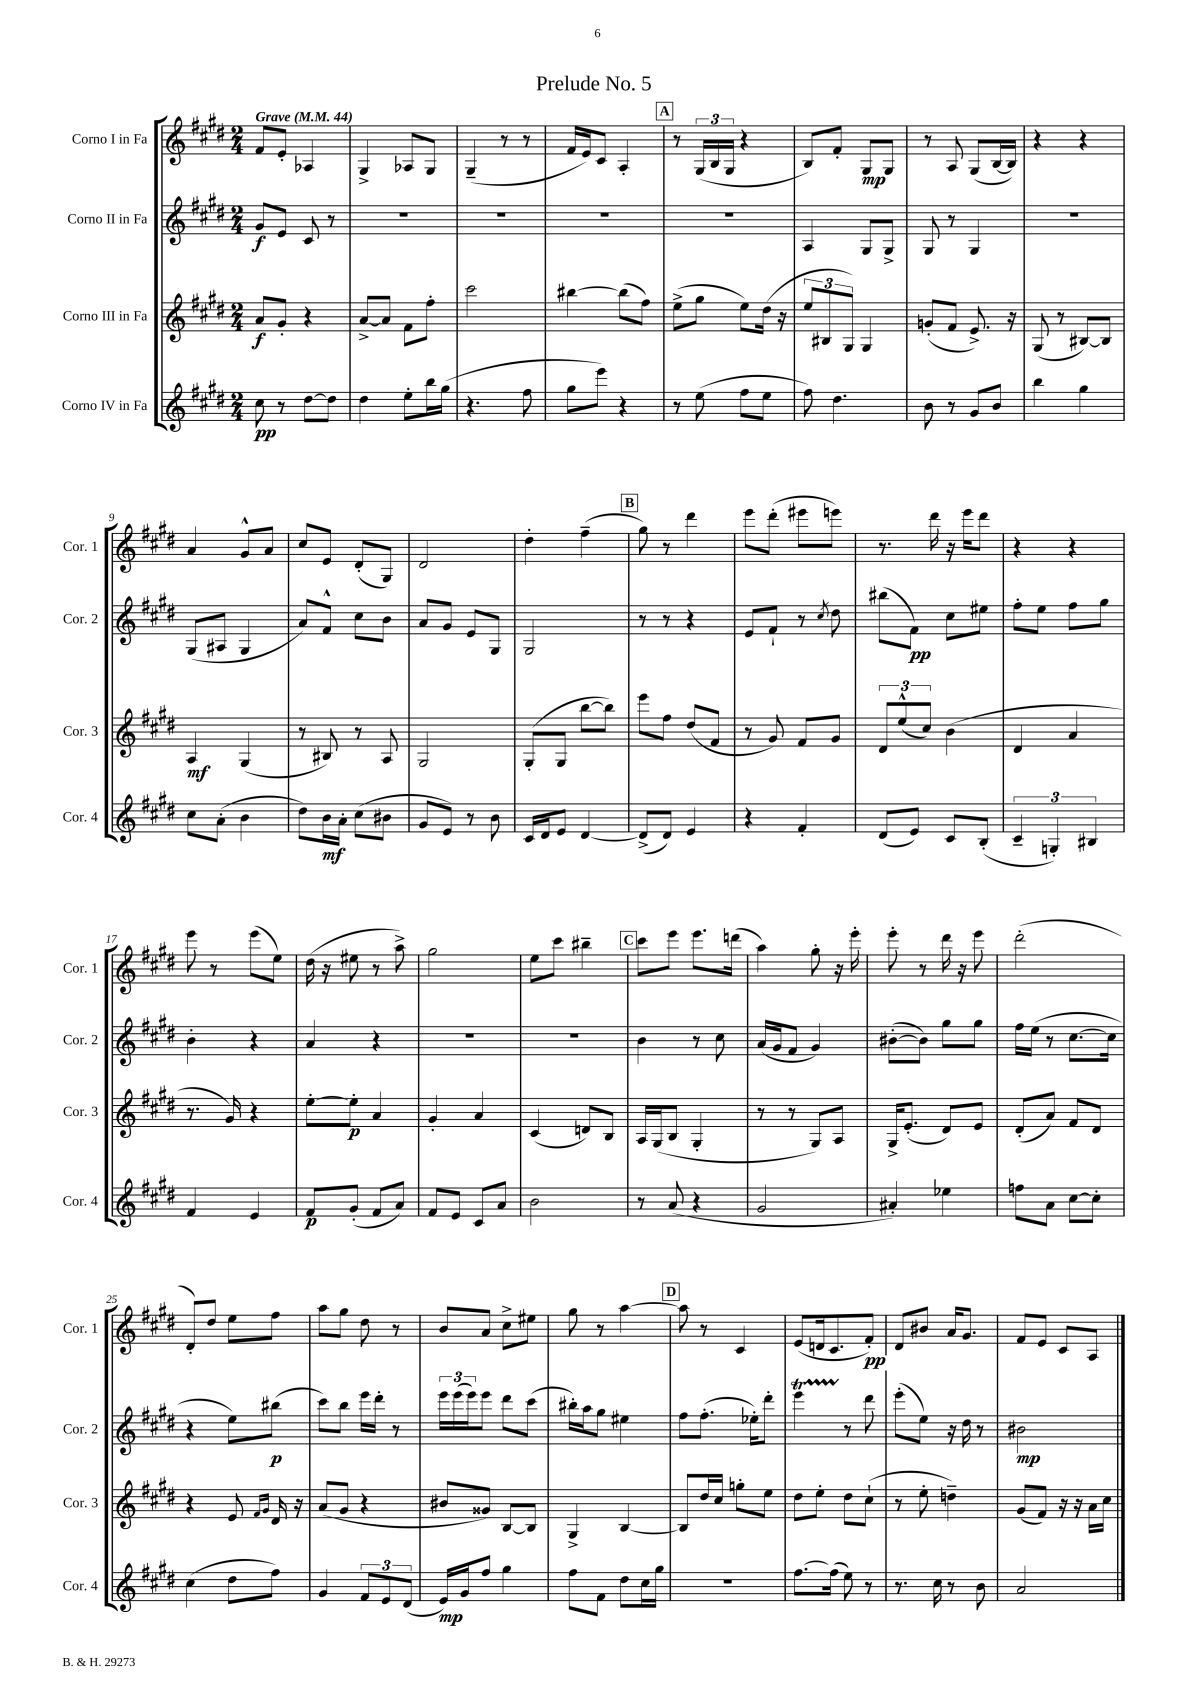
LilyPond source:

\header { title = "Prelude No. 5" }
<<
\new StaffGroup <<
\new Staff = "s0" \with { instrumentName = "Corno I in Fa" shortInstrumentName = "Cor. 1" } {
    \clef treble \key e \major \numericTimeSignature \time 2/4 \tempo "Grave" 4 = 44
    fis'8 e'8-. aes4 |
    gis4-> aes8 gis8 |
    gis4--( r8 r8 |
    fis'16 e'16) cis'8 a4-. |
    \mark \markup { \box "A" } r8 \tuplet 3/2 { gis16( b16 gis16 } r4 |
    b8) fis'8-. gis8\mp gis8 |
    r8 a8 gis8( b16~ b16) |
    r4 r4 |
    a'4 gis'8-^ a'8 |
    cis''8 e'8 dis'8-.( gis8) |
    dis'2 |
    dis''4-. fis''4--( |
    \mark \markup { \box "B" } gis''8) r8 dis'''4 |
    e'''8 dis'''8-.( eis'''8 e'''8) |
    r8. dis'''16 r16 e'''16 dis'''8 |
    r4 r4 |
    e'''8 r8 e'''8( e''8) |
    dis''16( r16 eis''8 r8 a''8->) |
    gis''2 |
    e''8 cis'''8 bis''4-- |
    \mark \markup { \box "C" } cis'''8 e'''8 e'''8. d'''16( |
    a''4) gis''8-. r16 e'''16-. |
    e'''8-. r8 dis'''16 r16 e'''8 |
    dis'''2-.( |
    dis'8-.) dis''8 e''8 fis''8 |
    a''8 gis''8 dis''8 r8 |
    b'8 a'8 cis''8-> eis''8 |
    gis''8 r8 a''4~ |
    \mark \markup { \box "D" } a''8 r8 cis'4 |
    e'8( d'16 cis'8. fis'8-.\pp) |
    dis'8 bis'8 a'16 gis'8. |
    fis'8 e'8 cis'8 a8 \bar "|." |
}
\new Staff = "s1" \with { instrumentName = "Corno II in Fa" shortInstrumentName = "Cor. 2" } {
    \clef treble \key e \major \numericTimeSignature \time 2/4
    gis'8\f e'8 cis'8 r8 |
    R2 |
    R2 |
    R2 |
    \mark \markup { \box "A" } R2 |
    a4 gis8 gis8-> |
    gis8 r8 gis4 |
    R2 |
    gis8( ais8 gis4 |
    a'8) fis'8-^ cis''8 b'8 |
    a'8 gis'8 e'8 gis8 |
    gis2 |
    \mark \markup { \box "B" } r8 r8 r4 |
    e'8 fis'8-! r8 \acciaccatura { cis''8 } dis''8 |
    bis''8( fis'8\pp) cis''8 eis''8 |
    fis''8-. e''8 fis''8 gis''8 |
    b'4-. r4 |
    a'4 r4 |
    R2 |
    R2 |
    \mark \markup { \box "C" } b'4 r8 cis''8 |
    a'16( gis'16 fis'8 gis'4) |
    bis'8~-.( bis'8) gis''8 gis''8 |
    fis''16 e''16( r8 cis''8.~ cis''16 |
    r4 e''8) bis''8\p( |
    cis'''8) b''8 e'''16 dis'''16-. r8 |
    \tuplet 3/2 { e'''16 e'''16( e'''16) } e'''8 dis'''8 cis'''8( |
    bis''16-.) a''16 gis''8 eis''4 |
    \mark \markup { \box "D" } fis''8 fis''8.-.( ees''16-.) dis'''8-. |
    e'''4\startTrillSpan r8\stopTrillSpan dis'''8 |
    e'''8-.( e''8) r16 dis''16 r8 |
    bis'2\mp \bar "|." |
}
\new Staff = "s2" \with { instrumentName = "Corno III in Fa" shortInstrumentName = "Cor. 3" } {
    \clef treble \key e \major \numericTimeSignature \time 2/4
    a'8\f gis'8-. r4 |
    a'8~-> a'8 fis'8 fis''8-. |
    cis'''2 |
    bis''4~ bis''8( fis''8) |
    \mark \markup { \box "A" } e''8->( gis''8 e''8) dis''16( r16 |
    \tuplet 3/2 { e''8 bis8 gis8) } gis4 |
    g'8-.( fis'8 e'8.->) r16 |
    gis8( r8 bis8~) bis8 |
    a4\mf gis4( |
    r8 bis8) r8 a8 |
    gis2 |
    gis8-.( gis8 b''8~ b''8) |
    \mark \markup { \box "B" } e'''8 fis''8 dis''8( fis'8 |
    r8 gis'8) fis'8 gis'8 |
    \tuplet 3/2 { dis'8 e''8-^( cis''8) } b'4( |
    dis'4 a'4 |
    r8. gis'16) r4 |
    e''8~-. e''8-.\p a'4 |
    gis'4-. a'4 |
    cis'4( d'8) b8 |
    \mark \markup { \box "C" } a16 gis16( b8 gis4-. |
    r8 r8 gis8) a8 |
    gis16-> e'8.-.( dis'8) e'8 |
    dis'8-.( a'8) fis'8 dis'8 |
    r4 e'8 \grace { fis'16 gis'16 } dis'16 r16 |
    a'8( gis'8 r4 |
    bis'8 gisis'8) b8~ b8 |
    gis4-> b4~ |
    \mark \markup { \box "D" } b8 dis''16 cis''16 g''8-. e''8 |
    dis''8 e''8-. dis''8 cis''8-!( |
    r8 e''8-. d''4--) |
    gis'8( fis'8) r16 r16 a'16 cis''16 \bar "|." |
}
\new Staff = "s3" \with { instrumentName = "Corno IV in Fa" shortInstrumentName = "Cor. 4" } {
    \clef treble \key e \major \numericTimeSignature \time 2/4
    cis''8\pp r8 dis''8~ dis''8 |
    dis''4 e''8-. b''16 gis''16( |
    r4. fis''8 |
    gis''8 e'''8) r4 |
    \mark \markup { \box "A" } r8 e''8( fis''8 e''8 |
    fis''8) dis''4. |
    b'8 r8 gis'8 b'8 |
    b''4 gis''4 |
    cis''8 a'8-.( b'4 |
    dis''8) b'16\mf a'16-. cis''8( bis'8 |
    gis'8 e'8) r8 b'8 |
    cis'16 dis'16 e'8 dis'4~ |
    \mark \markup { \box "B" } dis'8->( dis'8) e'4 |
    r4 fis'4-. |
    dis'8( e'8) cis'8 b8-.( |
    \tuplet 3/2 { cis'4-- g4-.) bis4 } |
    fis'4 e'4 |
    fis'8\p gis'8-.( fis'8 a'8) |
    fis'8 e'8 cis'8 a'8 |
    b'2 |
    \mark \markup { \box "C" } r8 a'8( r4 |
    gis'2 |
    ais'4-.) ees''4 |
    f''8 a'8 cis''8~ cis''8-. |
    cis''4( dis''8 fis''8) |
    gis'4 \tuplet 3/2 { fis'8 e'8 dis'8( } |
    e'16\mp) gis'16 fis''8 gis''4 |
    fis''8 fis'8 dis''8 cis''16 gis''16 |
    \mark \markup { \box "D" } r2 |
    fis''8.~ fis''16( e''8) r8 |
    r8. cis''16 r8 b'8 |
    a'2 \bar "|." |
}
>>
>>
